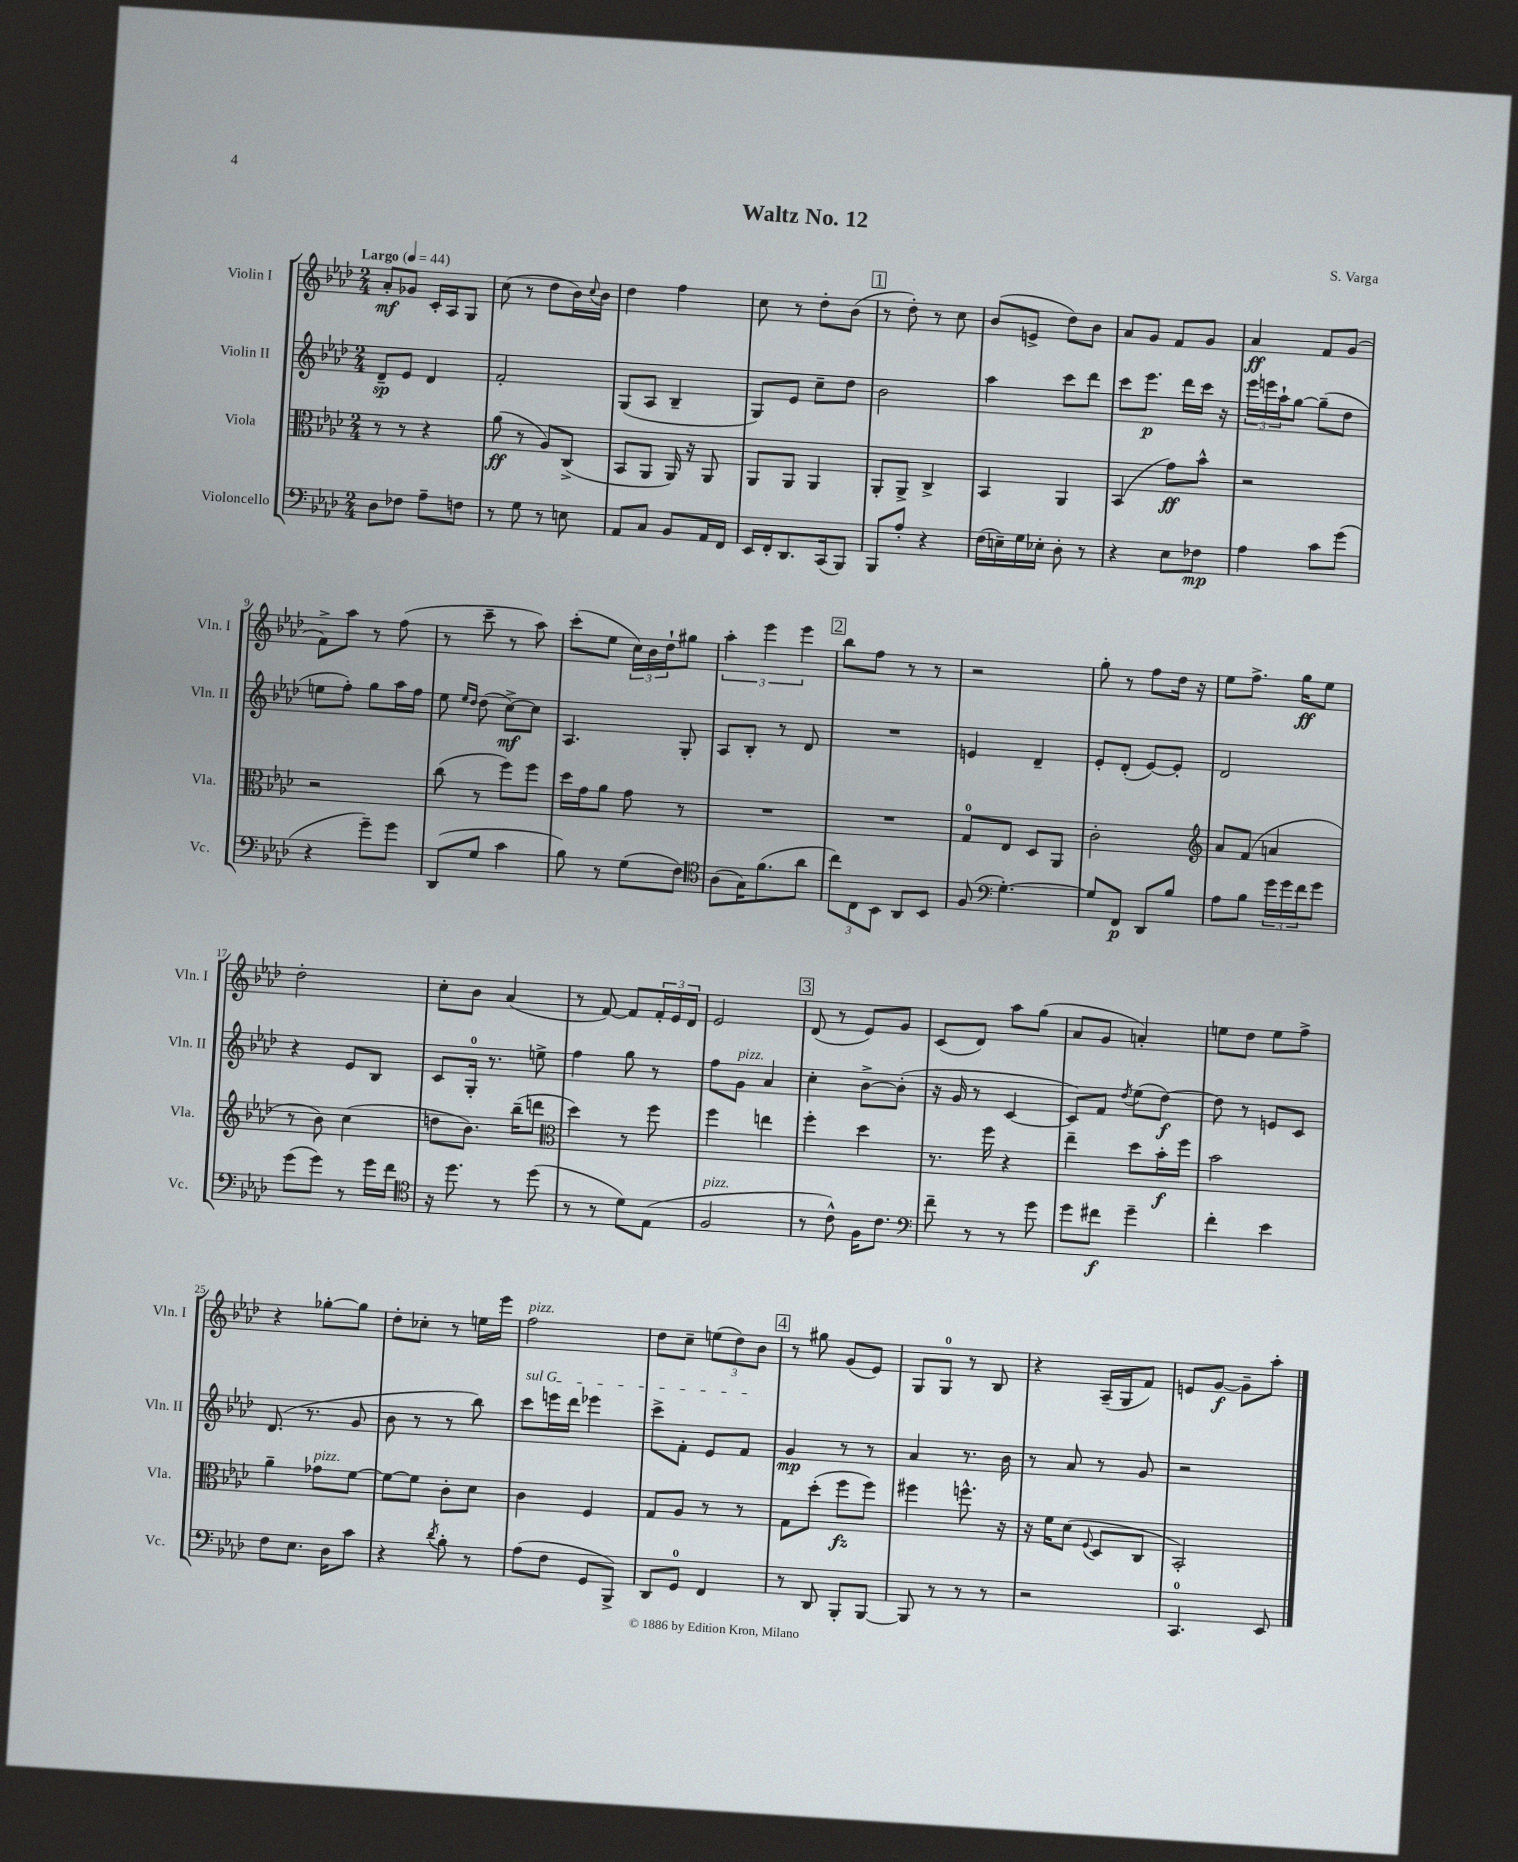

**kern	**dynam	**kern	**dynam	**kern	**dynam	**kern	**dynam
*part4	*part4	*part3	*part3	*part2	*part2	*part1	*part1
*staff4	*staff4	*staff3	*staff3	*staff2	*staff2	*staff1	*staff1
*I"Violoncello	*	*I"Viola	*	*I"Violin II	*	*I"Violin I	*
*I'Vc.	*	*I'Vla.	*	*I'Vln. II	*	*I'Vln. I	*
*clefF4	*	*clefC3	*	*clefG2	*	*clefG2	*
*k[b-e-a-d-]	*	*k[b-e-a-d-]	*	*k[b-e-a-d-]	*	*k[b-e-a-d-]	*
*M2/4	*	*M2/4	*	*M2/4	*	*M2/4	*
*MM44	*	*MM44	*	*MM44	*	*MM44	*
=1	=1	=1	=1	=1	=1	=1	=1
!	!	!	!	!	!	!LO:TX:a:B:t=Largo	!
8D-\L	.	8r	.	8d-~/L	sp	8a-'/L	mf
8F-X\J	.	8r	.	8e-/J	.	8g-X/J	.
8A-~\L	.	4r	.	4d-/	.	16c'/LL	.
.	.	.	.	.	.	16A-/J	.
8Fn\J	.	.	.	.	.	8G/J	.
=2	=2	=2	=2	=2	=2	=2	=2
8r	.	(8a-\	ff	2f'/	.	(8cc\	.
8G\	.	8r	.	.	.	8r	.
8r	.	8A-/L)	.	.	.	8dd-\L	.
8En\	.	(8C^/J	.	.	.	16b-\L)	.
.	.	.	.	.	.	8qqcc/	.
.	.	.	.	.	.	16b-\JJ	.
=3	=3	=3	=3	=3	=3	=3	=3
8AA-/L	.	8BB-/L	.	(8G/L	.	4dd-\	.
8C/J	.	8AA-/J	.	8A-/J	.	.	.
8BB-/L	.	16AA-/)	.	4B-~/	.	4ff\	.
.	.	16r	.	.	.	.	.
16AA-/L	.	8AA-/	.	.	.	.	.
16FF/JJ	.	.	.	.	.	.	.
=4	=4	=4	=4	=4	=4	=4	=4
16EE-/LL	.	8AA-/L	.	8G/L)	.	8cc\	.
16FF'/J	.	.	.	.	.	.	.
8.DD-/	.	8AA-/J	.	8e-/J	.	8r	.
.	.	4AA-/	.	8cc~\L	.	8dd-'\L	.
(16CC/k	.	.	.	.	.	.	.
8BBB-/J)	.	.	.	8dd-\J	.	(8b-\J	.
!!LO:REH:place=s1:t=1
=5	=5	=5	=5	=5	=5	=5	=5
8BBB-/L	.	8AA-'/L	.	2b-\	.	8r	.
8A-'/J	.	8AA-^/J	.	.	.	8dd-'\)	.
4r	.	4C^/	.	.	.	8r	.
.	.	.	.	.	.	8cc\	.
=6	=6	=6	=6	=6	=6	=6	=6
(16F\LL	.	4BB-/	.	4aa-\	.	(8b-/L	.
16En~\)	.	.	.	.	.	.	.
16G\	.	.	.	.	.	8en^/J	.
16E-X'\JJ	.	.	.	.	.	.	.
8D-'\	.	4AA-/	.	8ccc\L	.	8dd-\L)	.
8r	.	.	.	8ddd-\J	.	8b-\J	.
=7	=7	=7	=7	=7	=7	=7	=7
4r	.	(4BB-/	.	8ccc\L	.	8a-/L	.
.	.	.	.	8.eee-\J	p	8g/J	.
8E-\L	.	8g\L)	ff	.	.	8f/L	.
.	.	.	.	16ddd-\LL	.	.	.
8F-X\J	mp	8b-^^\J	.	16ccc\JJ	.	8g/J	.
.	.	.	.	16r	.	.	.
=8	=8	=8	=8	=8	=8	=8	=8
4A-\	.	2r	.	24eee-\LL	.	4a-/	ff
.	.	.	.	24eeen\	.	.	.
.	.	.	.	24aa-`\J	.	.	.
.	.	.	.	[8gg\J	.	.	.
8c\L	.	.	.	(8gg~\L]	.	8f/L	.
(8g\J	.	.	.	8dd-\J	.	(8g/J	.
!!LO:LB:g=z
=9	=9	=9	=9	=9	=9	=9	=9
4r	.	2r	.	8een\L	.	8f^\L)	.
.	.	.	.	8ff'\J)	.	8aa-\J	.
8g~\L)	.	.	.	8gg\L	.	8r	.
8g\J	.	.	.	16aa-\L	.	(8ff\	.
.	.	.	.	16ff\JJ	.	.	.
=10	=10	=10	=10	=10	=10	=10	=10
(8DD-/L	.	(8cc\	.	8ee-\	.	8r	.
.	.	.	.	16qqee-/LL	.	.	.
.	.	.	.	16qqdd-/JJ	.	.	.
8G/J	.	8r	.	(8dd-\	.	8ccc~\	.
4c\	.	8ff\L)	.	[8cc^\L)	mf	8r	.
.	.	8ff\J	.	8cc\J]	.	8aa-\)	.
=11	=11	=11	=11	=11	=11	=11	=11
8B-\)	.	16dd-\LL	.	4.A-/	.	(8ccc'\L	.
.	.	16g\J	.	.	.	.	.
8r	.	8a-\J	.	.	.	8ee-\J	.
(8G\L	.	8g\	.	.	.	24cc\LL)	.
.	.	.	.	.	.	24b-\	.
.	.	.	.	.	.	24dd-`\J	.
8F\J)	.	8r	.	8G'/	.	8gg#X\J	.
=12	=12	=12	=12	=12	=12	=12	=12
*clefC4	*	*	*	*	*	*	*
(8A-\L	.	2r	.	8A-/L	.	6aa-'\	.
16G\K)	.	.	.	8B-'/J	.	.	.
.	.	.	.	.	.	6eee-\	.
(8.f\	.	.	.	.	.	.	.
.	.	.	.	8r	.	.	.
.	.	.	.	.	.	6eee-\	.
8a-\J	.	.	.	8d-/	.	.	.
!!LO:REH:place=s1:t=2
=13	=13	=13	=13	=13	=13	=13	=13
12cc\L)	.	2r	.	2r	.	8bb-\L	.
12C\	.	.	.	.	.	.	.
.	.	.	.	.	.	8ff\J	.
12BB-\J	.	.	.	.	.	.	.
8AA-/L	.	.	.	.	.	8r	.
8BB-/J	.	.	.	.	.	8r	.
=14	=14	=14	=14	=14	=14	=14	=14
(8F/	.	8G/L	.	4en/	.	2r	.
*clefF4	*	*	*	*	*	*	*
[4.G'\)	.	8E-/J	.	.	.	.	.
.	.	8D-/L	.	4d-~/	.	.	.
.	.	8AA-/J	.	.	.	.	.
=15	=15	=15	=15	=15	=15	=15	=15
8G/L]	.	2c'\	.	8e-'/L	.	8gg'\	.
8FF/J	p	.	.	(8d-'/J	.	8r	.
8DD-/L	.	.	.	[8e-/L)	.	8ff\L	.
8B-/J	.	.	.	8e-'/J]	.	16dd-\Jk	.
.	.	.	.	.	.	16r	.
=16	=16	=16	=16	=16	=16	=16	=16
*	*	*clefG2	*	*	*	*	*
8A-\L	.	8a-/L	.	2d-/	.	8ee-\L	.
8B-\J	.	(8f/J	.	.	.	8.ff^\J	.
24g\LL	.	4an/	.	.	.	.	.
24g\	.	.	.	.	.	.	.
.	.	.	.	.	.	16gg\KL	ff
24f\J	.	.	.	.	.	.	.
8g\J	.	.	.	.	.	8ee-\J	.
!!LO:LB:g=z
=17	=17	=17	=17	=17	=17	=17	=17
(8g\L	.	8r	.	4r	.	2dd-'\	.
8g\J)	.	8b-\)	.	.	.	.	.
8r	.	(4cc\	.	8e-/L	.	.	.
16g\LL	.	.	.	8B-/J	.	.	.
16f\JJ	.	.	.	.	.	.	.
=18	=18	=18	=18	=18	=18	=18	=18
*clefC4	*	*	*	*	*	*	*
16r	.	8ddn\L	.	8c/L	.	8cc'\L	.
8.dd-\	.	.	.	.	.	.	.
.	.	8.b-\J)	.	16G'/Jk	.	8b-\J	.
.	.	.	.	8.r	.	.	.
8r	.	.	.	.	.	(4a-/	.
.	.	(16bb-~\KL	.	.	.	.	.
(8dd-\	.	8dddn\J	.	8een^\	.	.	.
=19	=19	=19	=19	=19	=19	=19	=19
*	*	*clefC3	*	*	*	*	*
8r	.	4dd-\)	.	4ff\	.	8r	.
8r	.	.	.	.	.	[8f/)	.
8d-\L)	.	8r	.	8gg\	.	8f/L]	.
(8E-\J	.	8ff\	.	8r	.	24f'/L	.
.	.	.	.	.	.	24e-/	.
.	.	.	.	.	.	24d-/JJ	.
=20	=20	=20	=20	=20	=20	=20	=20
!LO:TX:a:i:t=pizz.	!	!	!	!	!	!	!
2F/	.	4ff\	.	8ff\L	.	2e-/	.
!	!	!	!	!LO:TX:a:i:t=pizz.	!	!	!
.	.	.	.	8g\J	.	.	.
.	.	4een\	.	4a-/	.	.	.
!!LO:REH:place=s1:t=3
=21	=21	=21	=21	=21	=21	=21	=21
8r	.	4ff'\	.	4cc'\	.	(8d-/	.
8c^^\)	.	.	.	.	.	8r	.
16F\KL	.	4dd-\	.	[8b-^\L	.	8e-/L)	.
8.c\J	.	.	.	.	.	.	.
.	.	.	.	(8b-'\J]	.	8g/J	.
=22	=22	=22	=22	=22	=22	=22	=22
*clefF4	*	*	*	*	*	*	*
8f~\	.	8.r	.	16r	.	(8c/L	.
.	.	.	.	16g/	.	.	.
8r	.	.	.	8r	.	8d-/J)	.
.	.	16ff\	.	.	.	.	.
8r	.	4r	.	[4c/	.	8aa-\L	.
8g\	.	.	.	.	.	(8gg\J	.
=23	=23	=23	=23	=23	=23	=23	=23
8g\L	.	4ee-~\	.	8c/L])	.	8a-/L	.
8f#X\J	f	.	.	8f/J	.	8g/J	.
.	.	.	.	8qdd-/	.	.	.
4g~\	.	8dd-\L	.	(8ee-\L	.	4an'/)	.
.	.	16b-'\L	f	[8dd-\J)	f	.	.
.	.	16ff\JJ	.	.	.	.	.
=24	=24	=24	=24	=24	=24	=24	=24
4f'\	.	2b-\	.	8dd-\]	.	8een\L	.
.	.	.	.	8r	.	8dd-\J	.
4e-\	.	.	.	8en/L	.	8ee\L	.
.	.	.	.	8c/J	.	8ff^\J	.
!!LO:LB:g=z
=25	=25	=25	=25	=25	=25	=25	=25
8F\L	.	4a-~\	.	(8.d-/	.	4r	.
8.E-\J	.	.	.	.	.	.	.
.	.	.	.	8.r	.	.	.
!	!	!LO:TX:a:i:t=pizz.	!	!	!	!	!
.	.	8g-X\L	.	.	.	[8gg-X'\L	.
16D-\KL	.	.	.	.	.	.	.
8c\J	.	[8f\J	.	8g/	.	8gg-\J]	.
=26	=26	=26	=26	=26	=26	=26	=26
4r	.	8f\L_	.	8b-\	.	8dd-'\L	.
.	.	8f\J]	.	8r	.	8cc-X'\J	.
8qd-/	.	.	.	.	.	.	.
8B-'\	.	8c'\L	.	8r	.	8r	.
8r	.	8d-\J	.	8bb-\)	.	16een\LL	.
.	.	.	.	.	.	16eee-\JJ	.
=27	=27	=27	=27	=27	=27	=27	=27
!	!	!	!	!	!	!LO:TX:a:i:t=pizz.	!
!	!	!	!	!LO:TX:a:i:t=sul G	!	!	!
(8A-\L	.	4c\	.	8ccc\L	.	2ff\	.
8F\J	.	.	.	16eeen\L	.	.	.
.	.	.	.	16ddd-\JJ	.	.	.
8GG/L	.	4F/	.	4eee-X\	.	.	.
8BBB-^/J)	.	.	.	.	.	.	.
=28	=28	=28	=28	=28	=28	=28	=28
8DD-/L	.	8G/L	.	8ccc^\L	.	8dd-\L	.
8GG/J	.	8A-/J	.	8f'\J	.	8cc~\J	.
4FF/	.	8r	.	8e-/L	.	(12een\L	.
.	.	.	.	.	.	12dd-\)	.
.	.	8r	.	8f/J	.	.	.
.	.	.	.	.	.	12b-\J	.
!!LO:REH:place=s1:t=4
=29	=29	=29	=29	=29	=29	=29	=29
8r	.	8G\L	.	4g/	mp	8r	.
8DD-/	.	(8dd-'\J	.	.	.	8gg#X\	.
8BBB-'/L	.	8ff\L	fz	8r	.	(8g/L	.
[8BBB-/J	.	8ff\J)	.	8r	.	8e-/J)	.
=30	=30	=30	=30	=30	=30	=30	=30
8BBB-/]	.	4ff#X\	.	4a-/	.	8G/L	.
8r	.	.	.	.	.	8G/J	.
8r	.	8.ffn^^\	.	8.r	.	8r	.
8r	.	.	.	.	.	8B-/	.
.	.	16r	.	16b-\	.	.	.
=31	=31	=31	=31	=31	=31	=31	=31
2r	.	16r	.	8r	.	4r	.
.	.	16f\KL	.	.	.	.	.
.	.	(8d-\J	.	8a-/	.	.	.
.	.	8qqF/	.	.	.	.	.
.	.	8D-/L	.	8r	.	(16A-~/LL	.
.	.	.	.	.	.	16G/J	.
.	.	8C/J	.	8g/	.	8f/J)	.
=32	=32	=32	=32	=32	=32	=32	=32
4.CC/	.	2BB-'/)	.	2r	.	8en/L	.
.	.	.	.	.	.	[8g/J	f
.	.	.	.	.	.	8g~\L]	.
8EE-/	.	.	.	.	.	8aa-'\J	.
==	==	==	==	==	==	==	==
*-	*-	*-	*-	*-	*-	*-	*-
